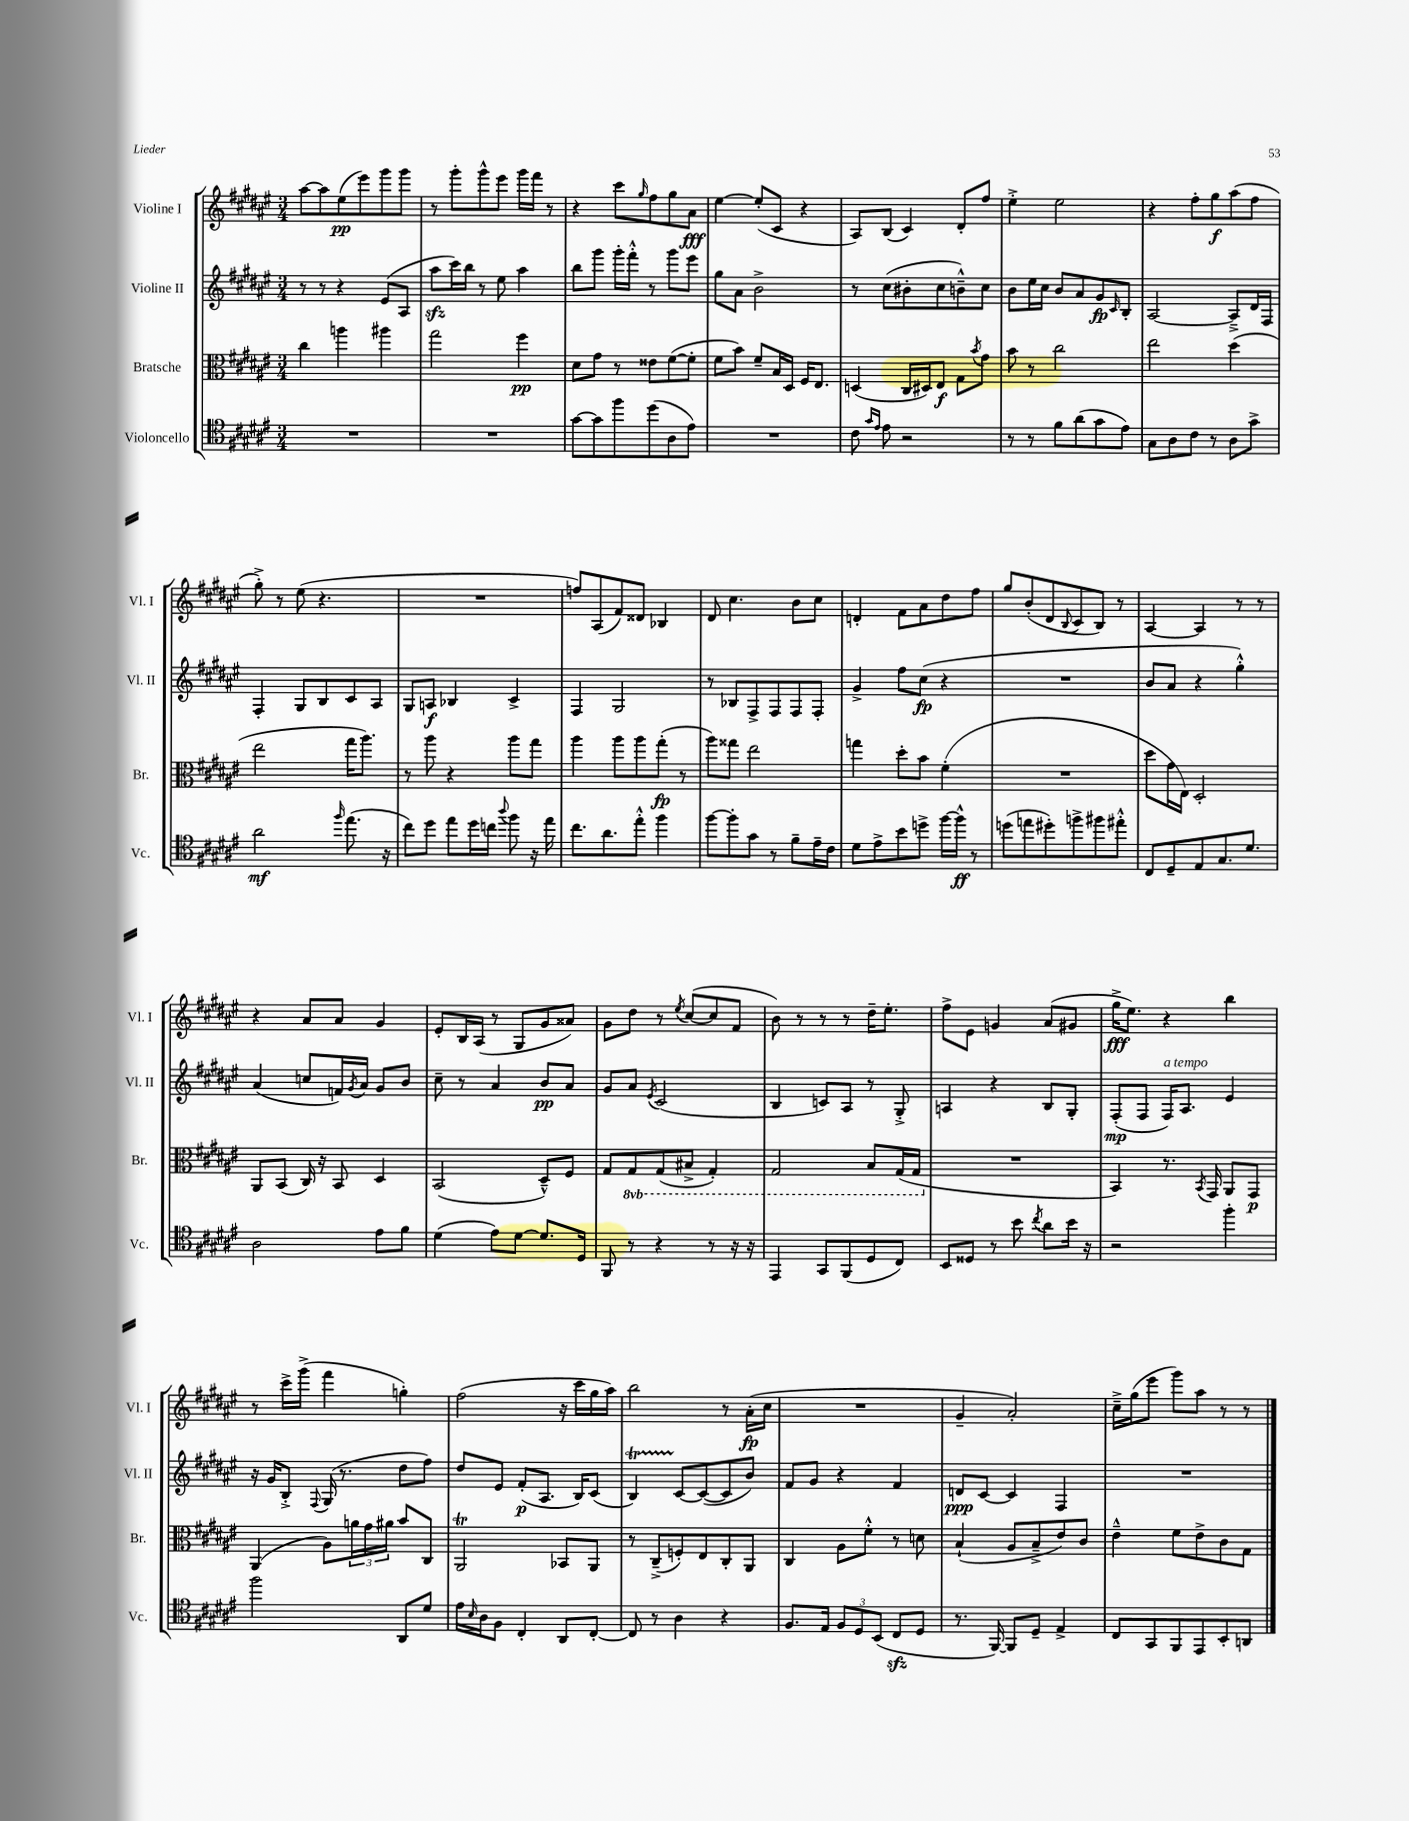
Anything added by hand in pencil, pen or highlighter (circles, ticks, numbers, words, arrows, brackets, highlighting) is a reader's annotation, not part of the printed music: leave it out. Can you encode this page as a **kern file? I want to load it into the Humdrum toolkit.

**kern	**kern	**kern	**kern
*staff4	*staff3	*staff2	*staff1
*clefC4	*clefC3	*clefG2	*clefG2
*k[f#c#g#d#a#e#]	*k[f#c#g#d#a#e#]	*k[f#c#g#d#a#e#]	*k[f#c#g#d#a#e#]
*M3/4	*M3/4	*M3/4	*M3/4
2.r	4cc#\	8r	[8aa#\L
.	.	8r	8aa#\]
.	4aa\	4r	(8ee#\
.	.	.	8eee#\)
.	4aa#\	(8e#/L	8ggg#\
.	.	8A#/J	8ggg#\J
=	=	=	=
2.r	2gg#\	8aa#\L	8r
.	.	16ccc#\L)	8ggg#'\L
.	.	16bb\JJ	.
.	.	8r	8ggg#^^\
.	.	8ee#\	8eee#\J
.	4ff#\	4aa#\	16ggg#\LL
.	.	.	16fff#\JJ
.	.	.	8r
=	=	=	=
[8g#\L	8d#\L	8bb\L	4r
8g#\]	8g#\J	8ggg#\J	.
8ff#\	8r	16ggg#'\LL	8ccc#\L
.	.	16fff#'^^\JJ	.
.	.	.	16qqgg#/
(8dd#\	8e##\L	8r	8ff#\
8A#\	([8f#\	8ggg#\L	8gg#\
8e#\J)	8f#'\]J	8eee#\J	8a#\J
=	=	=	=
2.r	8f#\L	8gg#\L	[4ee#\
.	8b\J)	8a#\J	.
.	8f#~/L	2b^\	(8ee#'/]L
.	16B/L	.	8c#/J
.	16D#/JJ	.	.
.	16F#/LK	.	4r
.	8.E#/J	.	.
=	=	=	=
8c#\	(4D/	8r	8A#/L)
16qqg#/LL	.	.	.
16qqe#/JJ	.	.	.
8e#\	.	(8cc#\L	(8B/J
2r	16C#/LL	8b#'\	4c#/)
.	16D#/J)	.	.
.	8E#/J	8cc#\	.
.	8G#\L	8b~^^\)	8d#'/L
.	8qb/	.	.
.	8g#\J	8cc#\J	8ff#/J
=	=	=	=
8r	8b\	8b\L	4ee#'^\
8r	8r	16ee#\L	.
.	.	16cc#\JJ	.
8f#\L	2cc#\	8b/L	2ee#\
(8a#\	.	8a#/	.
8g#\	.	8g#/	.
.	.	16qqc#/	.
8e#\J)	.	8B'/J	.
=	=	=	=
8G#\L	2ee#\	[2A#/	4r
8A#\	.	.	.
8c#\J	.	.	8ff#'\L
8r	.	.	8gg#\
8A#\L	(4dd#\	8A#~^/]L	(8aa#\
8g#^\J	.	16d#/L	8ff#\J
.	.	16F#/JJ	.
=	=	=	=
2a#\	2ee#\	4F#'/	8gg#'^\)
.	.	.	8r
.	.	8G#/L	(8ee#\
.	.	8B/	4.r
16qqff#/	.	.	.
(8.ee#\	16gg#\LK	8c#/	.
.	8.aa#\J)	.	.
.	.	8A#/J	.
16r	.	.	.
=	=	=	=
8cc#\L)	8r	8G#/L	2.r
8dd#\J	8aa#\	8A/J	.
8ee#\L	4r	4B-/	.
16dd#\L	.	.	.
16cc\JJ	.	.	.
8qqaa#/	.	.	.
8ff#\	8aa#\L	4c#^/	.
16r	8gg#\J	.	.
16ee#\	.	.	.
=	=	=	=
8.cc#\L	4aa#\	4F#/	8ff/L)
.	.	.	(8A#/
8.a#\	.	.	.
.	8aa#\L	2G#/	8f#/)
8ee#'^^\J	8aa#\	.	8d##/J
4ff#\	(8gg#'\J	.	4B-/
.	8r	.	.
=	=	=	=
[8ff#\L	8aa#\L)	8r	8d#/
8ff#'\]	8gg##\J	8B-/L	4.cc#\
8g#\J	2ee#\	8F#^/	.
8r	.	8F#/	.
8f#~\L	.	8F#/	8b\L
16e#~\L	.	8F#'/J	8cc#\J
16c#\JJ	.	.	.
=	=	=	=
8d#\L	4gg\	4g#^/	4d'/
8e#^\	.	.	.
8b\	8dd#'\L	8ff#\L	8f#\L
8dd^\J	8b\J	(8cc#\J	8a#\
[16ff#\LL	(4f#'\	4r	8dd#\
16ff#^^\]JJ	.	.	.
8r	.	.	8ff#\J
=	=	=	=
(8dd\L	2.r	2.r	8gg#/L
8ee\	.	.	(8b'/
8dd#'\)	.	.	8d#/
.	.	.	8qqB/
8ff^\	.	.	8c#/
8ff#\	.	.	8B/J)
8ee#'^^\J	.	.	8r
=	=	=	=
8C#/L	8dd#\L	8b/L	[4A#/
8D#~/	16g#\L	8a#/J	.
.	16E#\JJ)	.	.
8E#/	2D#'/	4r	4A#/]
8.G#/	.	.	.
.	.	4gg#'^^\)	8r
8.d#/J	.	.	.
.	.	.	8r
=	=	=	=
2A#\	8AA#/L	(4a#/	4r
.	(8BB/J	.	.
.	16C#/)	8cc/L	8a#/L
.	16r	.	.
.	8BB/	16f/L)	8a#/J
.	.	8qg#/	.
.	.	16a#/JJ	.
8e#\L	4D#/	8g#/L	4g#/
8f#\J	.	8b/J	.
=	=	=	=
(4d#\	(2BB/	8cc#~\	8e#'/L
.	.	8r	16B/L
.	.	.	(16A#/JJ
8e#\L)	.	4a#/	8r
[8d#\J	.	.	8G#/L
8.d#/]L	8D#~^^/L)	8b/L	8g#/
.	8F#/J	8a#/J	8a##/J)
16D#/Jk	.	.	.
=	=	=	=
8FF#/	8G#/L	8g#/L	8g#\L
8r	8GG#/	8a#/J	8dd#\J
.	.	8qe#/	.
4r	(8GG#/	(2c#/	8r
.	.	.	8qee#/
.	8BB#^/J	.	([8cc#/L
8r	4GG#'/)	.	8cc#/]
16r	.	.	8f#/J
16r	.	.	.
=	=	=	=
4EE#/	2GG#/	4B/	8b\)
.	.	.	8r
8GG#/L	.	8c/L)	8r
(8FF#/	.	8A#/J	8r
8D#/	8BB/L	8r	16dd#~\LK
.	.	.	8.ee#'\J
8C#/J)	(16GG#/L	8G#'^/	.
.	16GG#/JJ	.	.
=	=	=	=
8BB/L	2.r	4A/	8ff#^\L
8D##/J	.	.	8e#\J
8r	.	4r	4g/
8b\	.	.	.
8qcc#/	.	.	.
8a#\L	.	8B/L	(8a#/L
16b\Jk	.	8G#'/J	8g#/J
16r	.	.	.
=	=	=	=
2r	4BB/)	(8F#'/L	16gg#^\LK
.	.	.	8.ee#\J)
.	.	8F#/J	.
.	8.r	16F#/LK)	4r
.	.	8.A#/J	.
.	8qBB/	.	.
.	16GG#/	.	.
4ff#'\	8AA#/L	4e#/	4bb\
.	8GG#/J	.	.
=	=	=	=
2ff#\	(4AA#/	16r	8r
.	.	16g#/LK	.
.	.	8B'^/J	16ccc#^\LL
.	.	.	(16ggg#^\JJ
.	.	8qqF#/	.
.	8A#\L)	(16G#/	4fff#\
.	.	8.r	.
.	24a\L	.	.
.	24g#\	.	.
.	24a#\JJ	.	.
8AA#/L	8b/L	8dd#\L	4gg'\)
8d#/J	8C#/J	8ff#\J)	.
=	=	=	=
16e#\LL	2AA#/	8dd#/L	(2ff#\
16qqB/	.	.	.
16A#\J	.	.	.
8F#\J	.	8e#/J	.
4C#'/	.	(8f#'/L	.
.	.	8.A#/J	.
8AA#/L	8BB-/L	.	16r
.	.	16B/LK)	16ccc#\LL
[8C#'/J	8AA#/J	(8c#/J	16gg#\
.	.	.	16aa#\JJ)
=	=	=	=
8C#/]	8r	4B/)	2bb\
8r	(8C#~^/L	.	.
4A#\	8F'/)	[8c#/L	.
.	8E#/	(8c#/_	.
4r	8C#'/	8c#/]	8r
.	8AA#/J	8b/J)	(16a#'\LL
.	.	.	16cc#\JJ
=	=	=	=
8.F#/L	4C#/	8f#/L	2.r
.	.	8g#/J	.
16E#/Jk	.	.	.
12F#/L	8A#\L	4r	.
12D#/	.	.	.
.	8f#'^^\J	.	.
(12BB/J	.	.	.
8C#/L	8r	4f#/	.
8D#/J	8d\	.	.
=	=	=	=
8.r	(4B`/	8d/L	4g#~/
.	.	[8c#/J	.
[16FF#/)	.	.	.
8FF#/]L	8A#/L	4c#/]	2a#'/)
8D#~/J	8B~^/	.	.
4E#^/	8e#/)	4F#/	.
.	8c#/J	.	.
=	=	=	=
8C#/L	4e#~^^\	2.r	16cc#~^\LL
.	.	.	(16gg#\J
8GG#/	.	.	8eee#\J
8FF#/	8f#\L	.	8ggg#\L)
8EE#/	8e#^\	.	8aa#\J
8BB'/	8c#\	.	8r
8AA/J	8G#\J	.	8r
==	==	==	==
*-	*-	*-	*-
